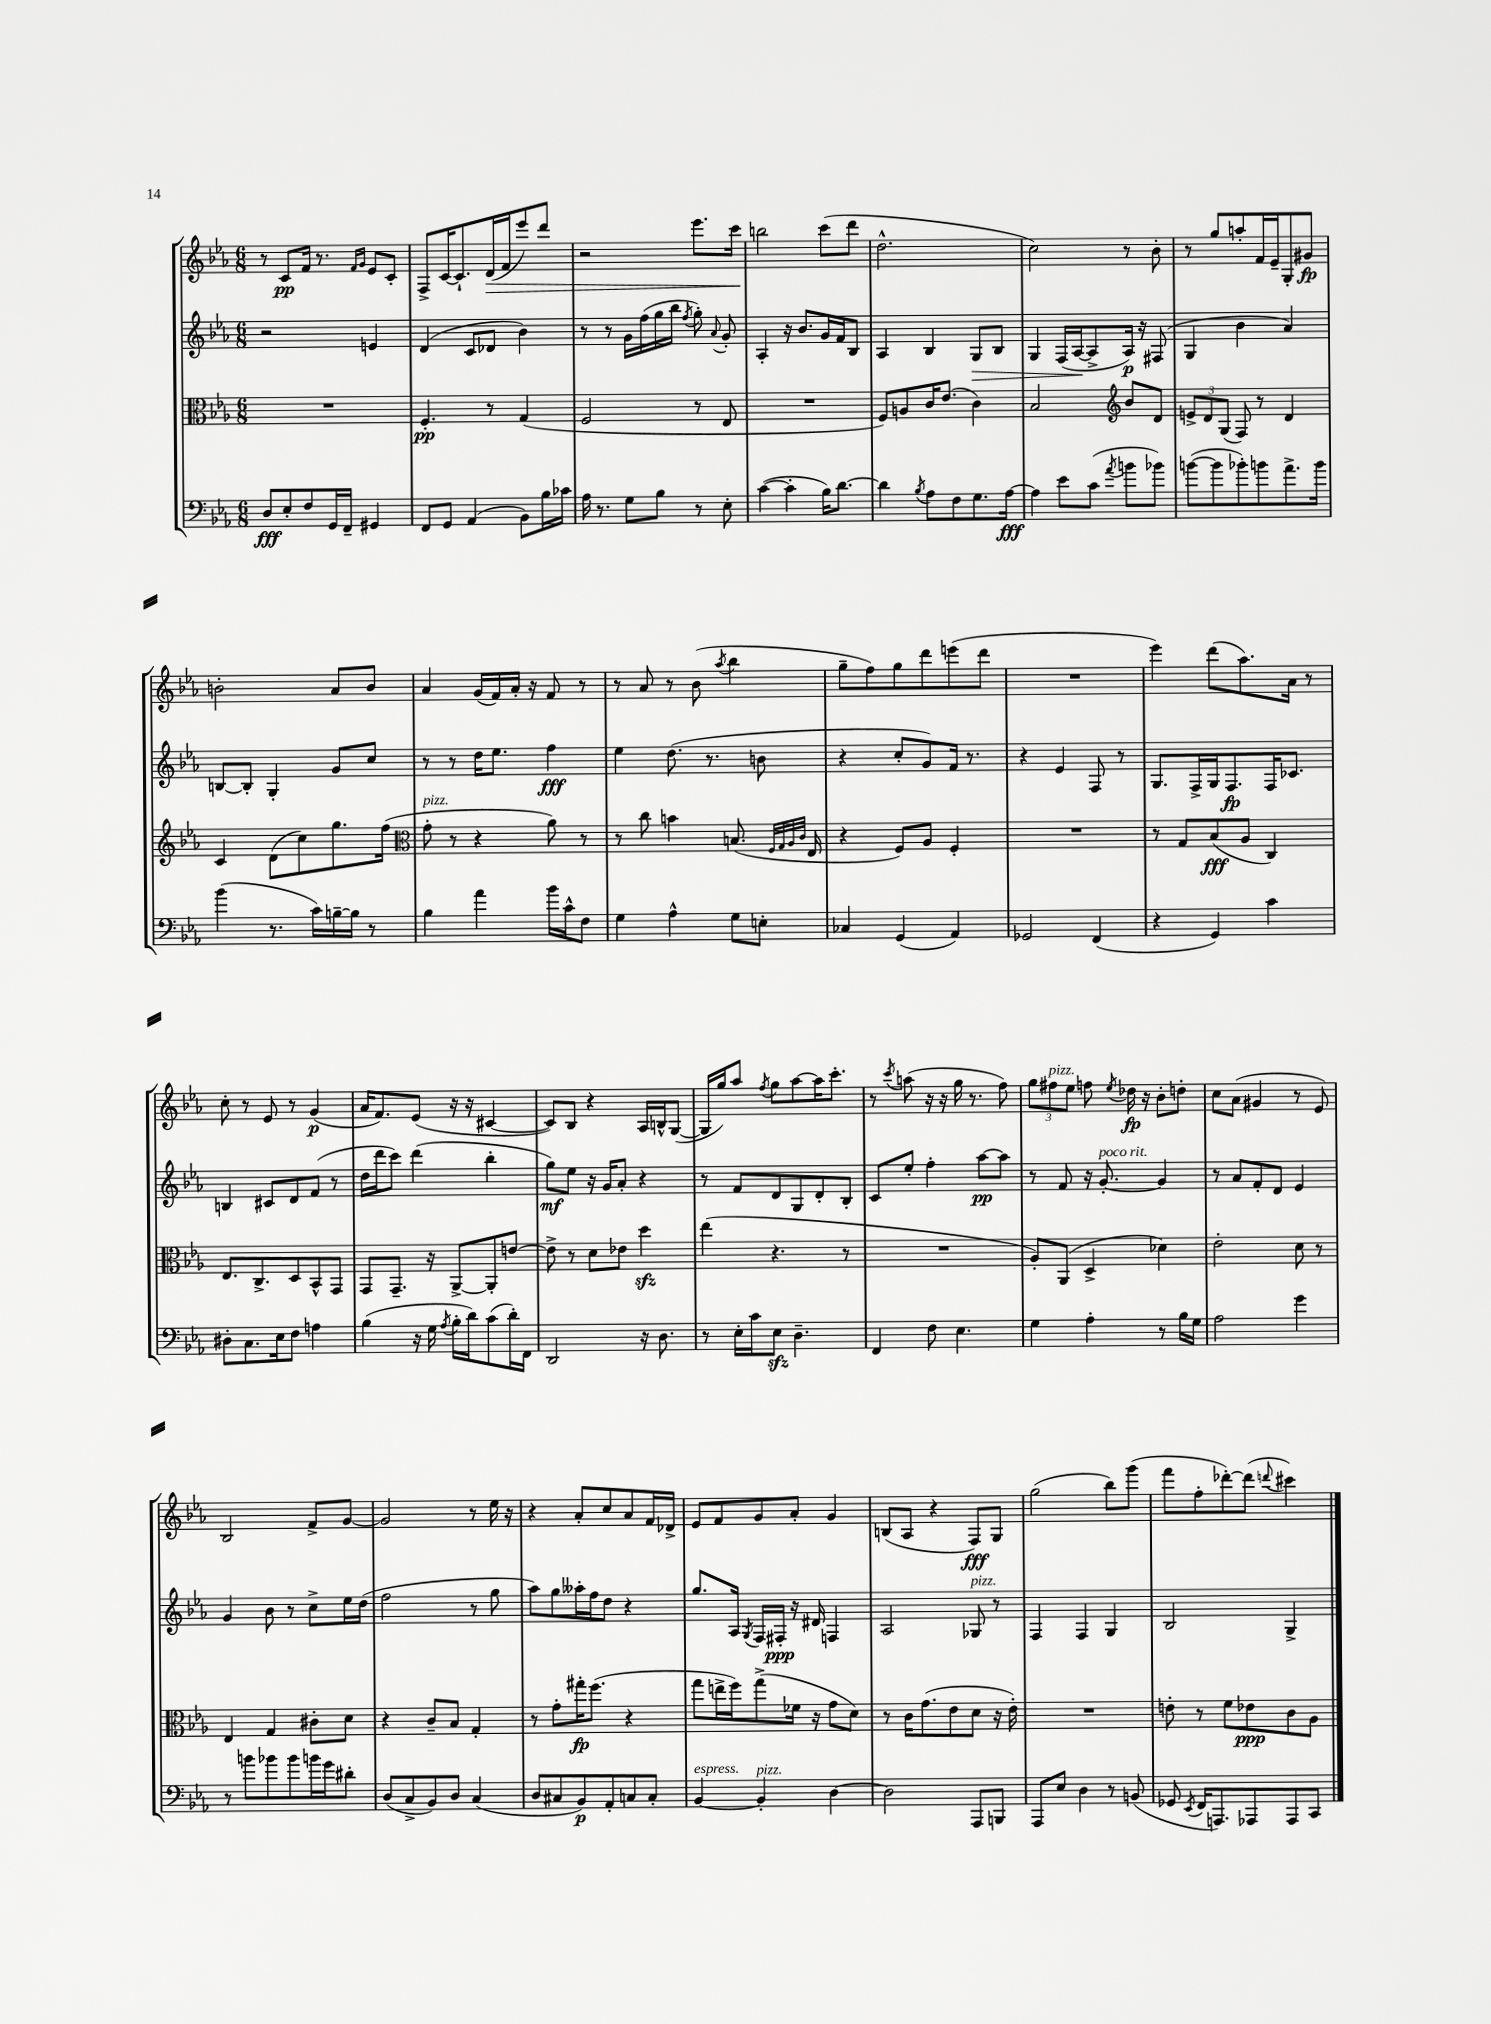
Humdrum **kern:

**kern	**kern	**kern	**kern
*staff4	*staff3	*staff2	*staff1
*clefF4	*clefC3	*clefG2	*clefG2
*k[b-e-a-]	*k[b-e-a-]	*k[b-e-a-]	*k[b-e-a-]
*M6/8	*M6/8	*M6/8	*M6/8
8D	2.r	2r	8r
8E-'	.	.	8c
8F	.	.	16f
.	.	.	8.r
16GG	.	.	.
16FF~	.	.	.
.	.	.	16qqf
.	.	.	16qqg
4GG#	.	4e	8e-
.	.	.	8c'
=	=	=	=
8FF	4.F'	(4d	8F^
8GG	.	.	[16c
.	.	.	8.c`]
(4AA-	.	8c	.
.	8r	8d-	(16d
.	.	.	16f
8BB-)	(4G	4b-)	8eee-)
16B-	.	.	8ddd
16c-	.	.	.
=	=	=	=
16A-	2F	8r	2r
8.r	.	.	.
.	.	8r	.
8G	.	16g	.
.	.	(16ff	.
8B-	.	16gg	.
.	.	16bb-	.
.	.	8qff	.
8r	8r	8gg')	8.eee-
.	.	8qqa-	.
8E-'	8E-	8g'	.
.	.	.	16ccc
=	=	=	=
([4c	2.r	4A-'	2bb
4c']	.	16r	.
.	.	8.b-	.
16B-)	.	16g	(8ccc
[8.d	.	16f	.
.	.	8B-	8ddd
=	=	=	=
4d]	8F)	4A-	2.dd^^
.	8A	.	.
8qB-	.	.	.
8A-	16c	4B-	.
.	(8.e-	.	.
8F	.	.	.
8.G	4c)	8G	.
.	.	8B-	.
[16A-	.	.	.
=	=	=	=
4A-]	2B-	4G	2cc)
8e-	.	(16F	.
.	.	[16A-	.
(8c	.	8A-^]	.
*	*clefG2	*	*
8qa-	.	.	.
8b	8b-	16A-)	8r
.	.	16r	.
8b-)	8d	(8F#	8b-'
=	=	=	=
([8b	12e^	4G	8r
.	12d	.	.
8b]	.	.	8gg
.	(12G	.	.
8b-')	8F)	4b-	8aa'
8b	8r	.	16f
.	.	.	16e-~
8.a-^	4d	4a-)	8G'
.	.	.	8g#
16b	.	.	.
=	=	=	=
(4b-	4c	[8B	2b'
.	.	8B']	.
8.r	(8d	4G'	.
.	8cc)	.	.
16c)	.	.	.
[16B~	8.gg	8g	8a-
16B]	.	.	.
8r	.	8cc	8b
.	(16ff	.	.
=	=	=	=
*	*clefC3	*	*
4B-	8g'	8r	4a-
.	8r	8r	.
4a-	4r	16dd	(16g
.	.	8.ee-	16f)
.	.	.	16a-'
.	.	.	16r
16b-	8a-)	4ff	8f
16c^^	.	.	.
8F	8r	.	8r
=	=	=	=
4G	8r	4ee-	8r
.	8cc	.	8a-
4A-^^	4b	(8.dd	8r
.	.	.	(8b-
.	.	8.r	.
.	.	.	8qaa-
8G	(8.B	.	4bb-
8E'	.	8b	.
.	32qqF	.	.
.	32qqG	.	.
.	32qqA-	.	.
.	32qqc	.	.
.	16E-	.	.
=	=	=	=
4C-	4r	4r	8gg~
.	.	.	8ff)
(4GG	8F)	8cc'	8gg
.	8A-	8g)	8ddd
4AA-)	4F'	16f	(8eee
.	.	8.r	.
.	.	.	8ddd
=	=	=	=
2GG-	2.r	4r	2.r
.	.	4e-	.
(4FF	.	8F	.
.	.	8r	.
=	=	=	=
4r	8r	8.G	4eee-)
.	8G	.	.
.	.	16F^	.
4GG)	(8B-	16G	(8ddd
.	.	8.F	.
.	8A-	.	8.aa-)
4c	4C)	16F	.
.	.	8.c-	16a-
.	.	.	8r
=	=	=	=
8D#'	8.E-	4B	8cc'
8.C	.	.	8r
.	8.C^	.	.
.	.	8c#	8e-
16E-	.	.	.
8F	8D	8d	8r
4A	8BB-^^	(8f	(4g
.	8GG	8r	.
=	=	=	=
(4B-	8GG	16dd	16a-
.	.	16ddd	8.f)
.	8.GG~	8ccc)	.
16r	.	(4ddd	(8e-
16G	16r	.	.
8qA-	.	.	.
16B-'	[8AA-^	.	16r
16d)	.	.	16r
(8c	8AA-']	4bb-'	[4c#
16d')	[8e	.	.
16FF	.	.	.
=	=	=	=
2DD	8e^]	8gg)	8c#])
.	8r	8ee-	8B-
.	8d	16r	4r
.	.	16g	.
.	8e-	8a-'	.
16r	4dd	4r	16A-
8.D	.	.	16B^^
.	.	.	([8G
=	=	=	=
8r	(4ee-	8r	16G]
.	.	.	16gg)
16E-'	.	8f	8aa-
16c	.	.	.
.	.	.	8qff
8E-	4.r	8d	8gg
4.D~	.	8G	[8aa-
.	.	8d'	16aa-]
.	.	.	8.ccc'
.	8r	8B-'	.
=	=	=	=
4FF	2.r	8c	8r
.	.	.	8qccc
.	.	8ee-'	(8aa
8F	.	4ff'	16r
.	.	.	16r
4.E-	.	.	16gg
.	.	.	8.r
.	.	[8aa-	.
.	.	8aa-]	8ff)
=	=	=	=
4G	8A-')	8r	12gg
.	.	.	12ff#
.	(8AA-	8f	.
.	.	.	12ee-
4A-'	4D^	16r	8ff
.	.	[8.g'	.
.	.	.	8qee-
.	.	.	16dd-
.	.	.	16r
8r	4d-)	4g]	8b-'
16B-	.	.	8dd'
16G	.	.	.
=	=	=	=
2A-	2e-'	8r	8cc
.	.	8a-	(8a-
.	.	8f'	4g#
.	.	8d	.
4g	8d	4e-	8r
.	8r	.	8e-)
=	=	=	=
8r	4E-	4g	2B-
8b	.	.	.
8b-	4G	8b-	.
8b-	.	8r	.
16b	8c#'	8cc^	8f^
16g	.	.	.
8d#'	8d	16ee-	[8g
.	.	(16dd	.
=	=	=	=
(8D	4r	2ff	2g]
8C^	.	.	.
8BB-)	8c~	.	.
8D	8B-	.	.
(4C	4G'	8r	8r
.	.	8gg	16ee-
.	.	.	16r
=	=	=	=
8D	8r	8aa-)	4r
8C#	8g'	8gg	.
8BB-)	16gg#'	16aa--'	8a-'
.	(8.ff	16ff	.
8AA-'	.	8dd	8cc
8C	4r	4r	8a-
8C'	.	.	16f
.	.	.	16d-^
=	=	=	=
[4BB-	8gg	8.gg	8e-
.	16ee^	.	8f
.	16ff)	16A-	.
.	.	8qG	.
4BB-']	(8gg^	16F	8g
.	.	16F#'	.
.	16f-	16r	8a-'
.	16r	16d#	.
[4D	8g	4F	4g
.	8d)	.	.
=	=	=	=
2D]	8r	2A-	(8B
.	16c	.	8A-
.	(8.g	.	.
.	.	.	4r
.	8e-	.	.
8AAA-	8d	8G-	8F)
8BBB	16r	8r	8G
.	16e-')	.	.
=	=	=	=
8AAA-	2.r	4F	(2gg
8E-	.	.	.
4D	.	4F	.
8r	.	4G	8bb-)
(8BB	.	.	(8ggg
=	=	=	=
8GG-	8e'	2B-	8fff
8qEE-	.	.	.
16FF	8r	.	8ff'
8.AAA)	.	.	.
.	8f	.	[8ddd-')
8AAA-	8e-	.	(8ddd-]
.	.	.	8qqddd
8AAA-	8c	4G^	4ccc#)
8CC	8A-	.	.
==	==	==	==
*-	*-	*-	*-
